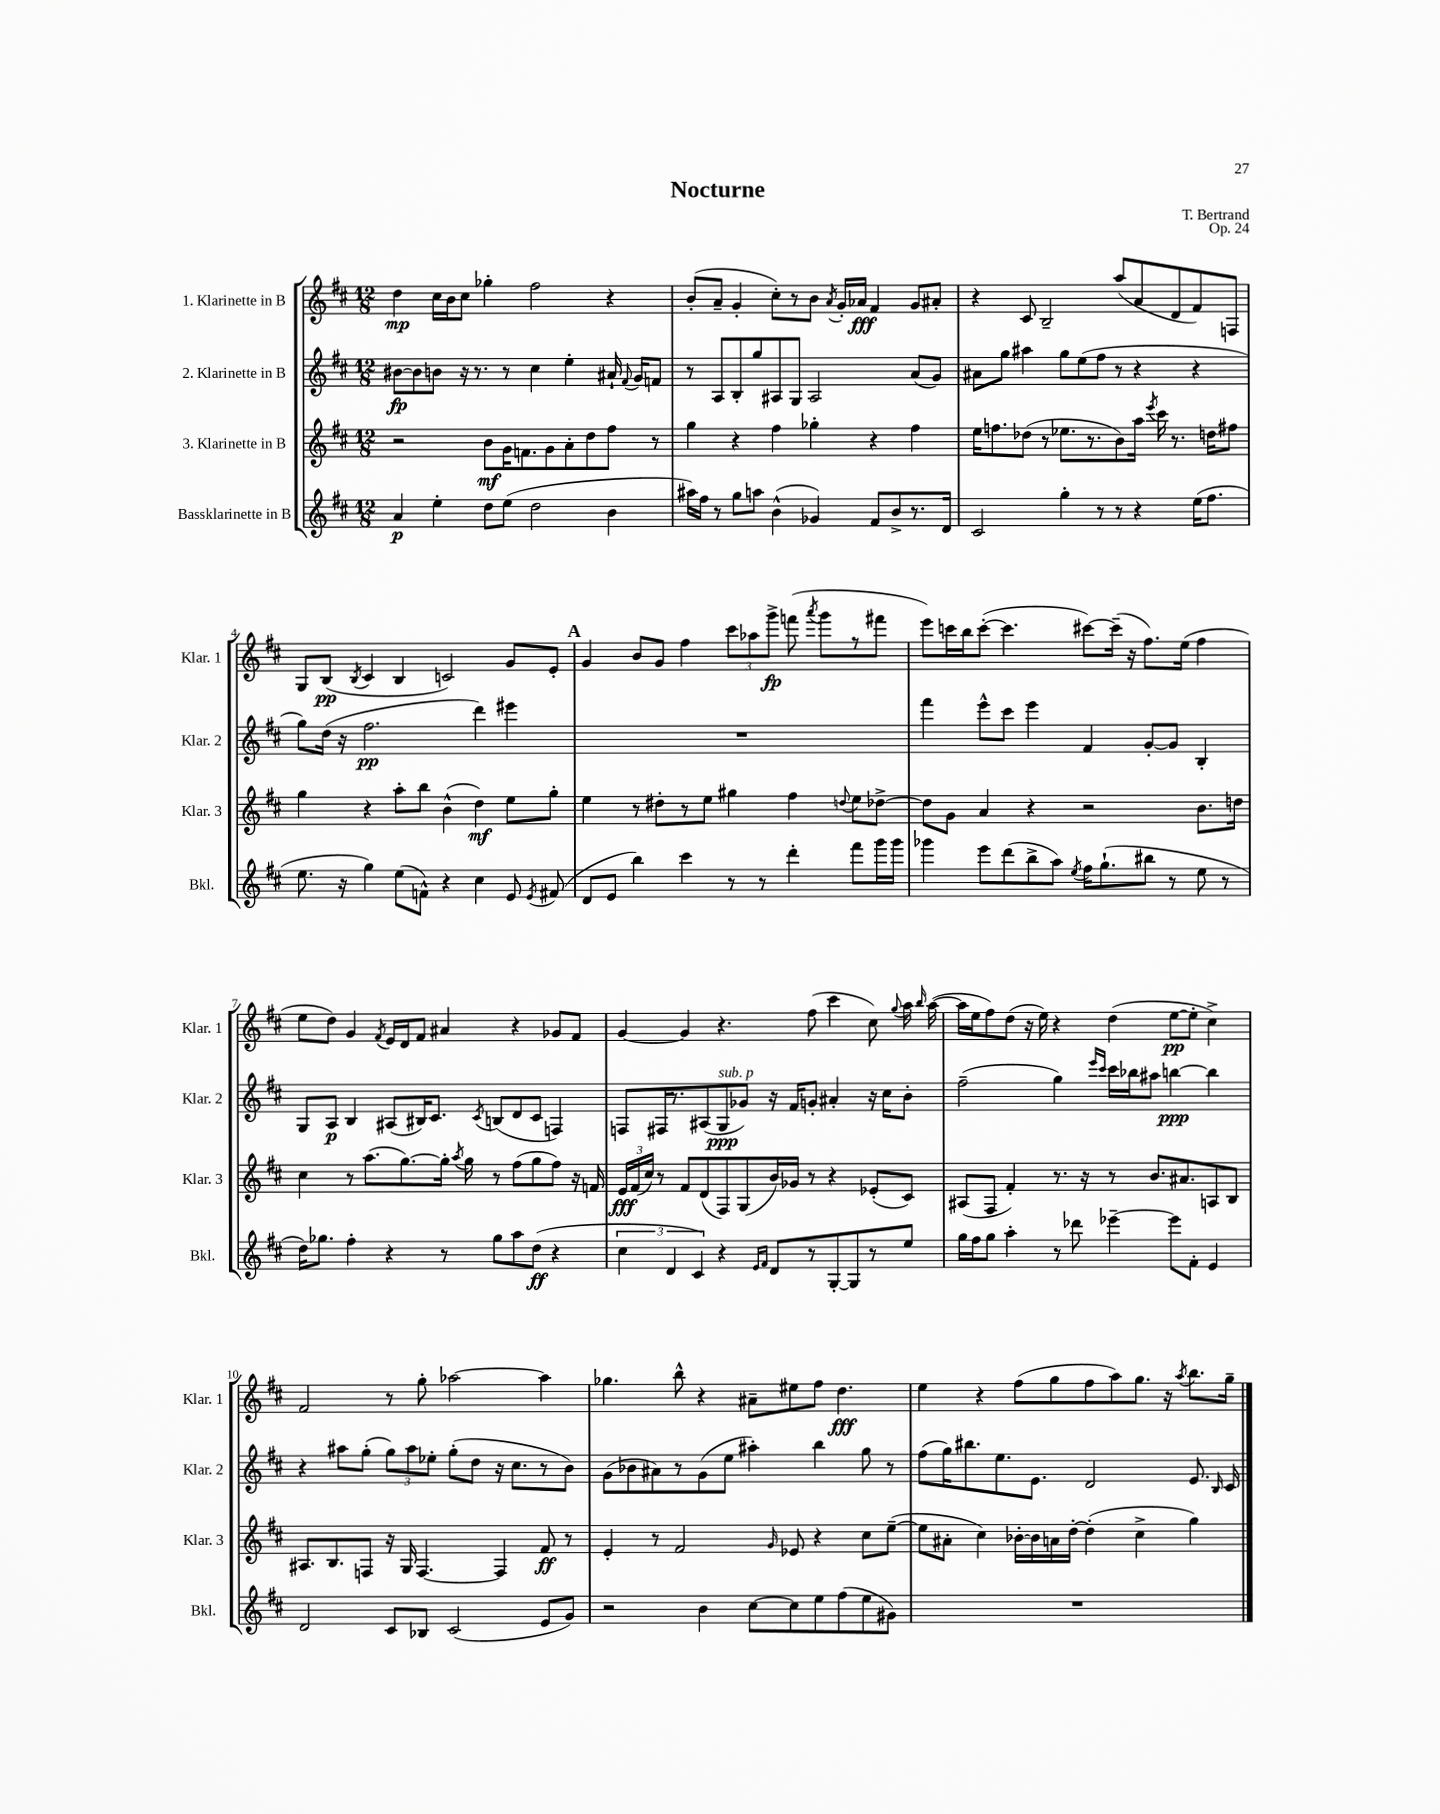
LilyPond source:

\header { title = "Nocturne" composer = "T. Bertrand" opus = "Op. 24" }
<<
\new StaffGroup <<
\new Staff = "s0" \with { instrumentName = "1. Klarinette in B" shortInstrumentName = "Klar. 1" } {
    \clef treble \key d \major \numericTimeSignature \time 12/8
    \autoBeamOff d''4\mp cis''16[ b'16 cis''8] ges''4-. fis''2 r4 |
    b'8[-.( a'8]-- g'4-. cis''8[-.) r8 b'8] \acciaccatura { a'8 } g'16[-. aes'16]\fff fis'4 g'8[ ais'8]-. |
    r4 cis'8 b2-- a''8[( a'8 d'8 fis'8) f8] |
    g8[ b8]\pp( \acciaccatura { b8 } cis'4 b4 c'2) g'8[ e'8]-. |
    \mark \markup { \bold "A" } g'4 b'8[ g'8] fis''4 \tuplet 3/2 { cis'''8[ aes''8 g'''8]->\fp } f'''8( \acciaccatura { a'''8 } g'''8[ r8 fis'''8] |
    e'''8[) c'''16 b''16 c'''8]~-.( c'''4. cis'''8[~) cis'''16]--( r16 fis''8.[) e''16]( fis''4 |
    e''8[ d''8]) g'4 \acciaccatura { fis'8 } e'16[ d'16 fis'8] ais'4 r4 ges'8[ fis'8] |
    g'4~ g'4 r4. fis''8( cis'''4 cis''8) \appoggiatura { g''8 } a''16 \grace { b''16 } a''16~( |
    a''16[ e''16 fis''8) d''8]( r16 e''16) r4 d''4( e''8[~\pp e''8]-. cis''4->) |
    fis'2 r8 g''8-. aes''2~ aes''4 |
    ges''4. b''8-^ r4 ais'8[-- eis''8 fis''8] d''4.\fff |
    e''4 r4 fis''8[( g''8 fis''8 a''8) g''8.] r16 \acciaccatura { a''8 } b''8.[ g''16]-- \bar "|." |
}
\new Staff = "s1" \with { instrumentName = "2. Klarinette in B" shortInstrumentName = "Klar. 2" } {
    \clef treble \key d \major \numericTimeSignature \time 12/8
    \autoBeamOff bis'8[~\fp bis'8 b'8] r16 r8. r8 cis''4 e''4-. ais'16-! \appoggiatura { fis'8 } g'16[ f'8] |
    r8 a8[ b8-. g''8 ais8 g8] ais2 a'8[( g'8]) |
    ais'8[ g''8] ais''4 g''8[ e''8( fis''8] r8 r4 r4 |
    g''8[) d''16]( r16 fis''2.\pp d'''4) eis'''4 |
    \mark \markup { \bold "A" } R1. |
    fis'''4 e'''8[-^ cis'''8] e'''4 fis'4 g'8[~-. g'8] b4-. |
    g8[ a8]\p b4 ais8[( bis16) cis'8.] \acciaccatura { cis'8 } b8[( d'8 cis'8] f4) |
    f8[ fis16 r8. ais8( g8\ppp^\markup { \italic "sub. p" } ges'8]) r16 fis'16[ g'8]-. ais'4-. r16 cis''16[ b'8]-. |
    fis''2--( g''4) \grace { e'''16[ cis'''16] } cis'''16[ bes''16 ais''8] b''4~\ppp b''4 |
    r4 ais''8[ g''8]-.( \tuplet 3/2 { g''8[) ais''8 ees''8]-. } g''8[-.( d''8] r16 cis''8.[ r8 b'8]) |
    g'8[( bes'8 ais'8) r8 g'8( e''8] ais''4-.) b''4 g''8 r8 |
    fis''8[( g''16) bis''8. e''8. e'8.] d'2 e'8. \grace { b16 } cis'16 \bar "|." |
}
\new Staff = "s2" \with { instrumentName = "3. Klarinette in B" shortInstrumentName = "Klar. 3" } {
    \clef treble \key d \major \numericTimeSignature \time 12/8
    \autoBeamOff r2 b'8[\mf g'16 f'8. g'8 a'8-. d''8 fis''8] r8 |
    g''4 r4 fis''4 ges''4-. r4 fis''4 |
    e''16[ f''8. des''8]( r8 ees''8.[ r8. b'8) a''16] \acciaccatura { e'''8 } cis'''16 r8. d''16[ fis''8] |
    g''4 r4 a''8[-. b''8] b'4-^( d''4\mf) e''8[ g''8]-. |
    \mark \markup { \bold "A" } e''4 r8 dis''8[-. r8 e''8] gis''4 fis''4 \appoggiatura { d''8 } e''8[ des''8]~-> |
    des''8[ g'8] a'4 r4 r2 b'8.[ d''16] |
    cis''4 r8 a''8.[( g''8.~) g''16]-. \acciaccatura { a''8 } g''16 r8 fis''8[( g''8 fis''8]) r16 f'16 |
    \tuplet 3/2 { e'16[\fff fis'16( cis''16]) } r8 fis'8[ d'8( fis8) g8( b'16) ges'16] r8 r4 ees'8[-.( cis'8]) |
    ais8[( fis8] fis'4-.) r8. r16 r8 b'8.[ ais'8. a8 b8] |
    ais8.[ b8. f8] r16 g16 f4.~ f4 fis'8\ff r8 |
    e'4-. r8 fis'2 \grace { g'16 } ees'8 r4 cis''8[ e''8]~--( |
    e''8[ ais'8]-. cis''4) bes'16[~-. bes'16 a'16 d''16]~-. d''4-.( cis''4-> g''4) \bar "|." |
}
\new Staff = "s3" \with { instrumentName = "Bassklarinette in B" shortInstrumentName = "Bkl." } {
    \clef treble \key d \major \numericTimeSignature \time 12/8
    \autoBeamOff a'4\p e''4-. d''8[ e''8]( d''2 b'4 |
    ais''16[) fis''16] r8 g''8[ a''8] b'4-^( ges'4) fis'8[ b'8-> r8. d'16] |
    cis'2 g''4-. r8 r8 r4 e''16[( fis''8.] |
    e''8. r16 g''4) e''8[( f'8]-^) r4 cis''4 e'8 \acciaccatura { e'8 } fis'8( |
    \mark \markup { \bold "A" } d'8[ e'8] b''4) cis'''4 r8 r8 d'''4-. fis'''8[ g'''16 g'''16] |
    ges'''4 e'''8[ d'''8( b''8-> a''8]) \acciaccatura { e''8 } fis''16[ g''8.-!( bis''8] r8 e''8 r8 |
    d''16[) ges''8.] fis''4-. r4 r8 ges''8[ a''8 d''8]\ff( r4 |
    \tuplet 3/2 { cis''4 d'4 cis'4) } r4 \grace { e'16[ fis'16] } d'8[ r8 g8~-. g8 r8 e''8] |
    g''16[ fis''16 g''8] a''4-. r8 des'''8 ees'''4~-- ees'''8[ fis'8]-. e'4 |
    d'2 cis'8[ bes8] cis'2( e'8[ g'8]) |
    r2 b'4 cis''8[~ cis''8 e''8 fis''8( e''8 gis'8]) |
    R1. \bar "|." |
}
>>
>>
